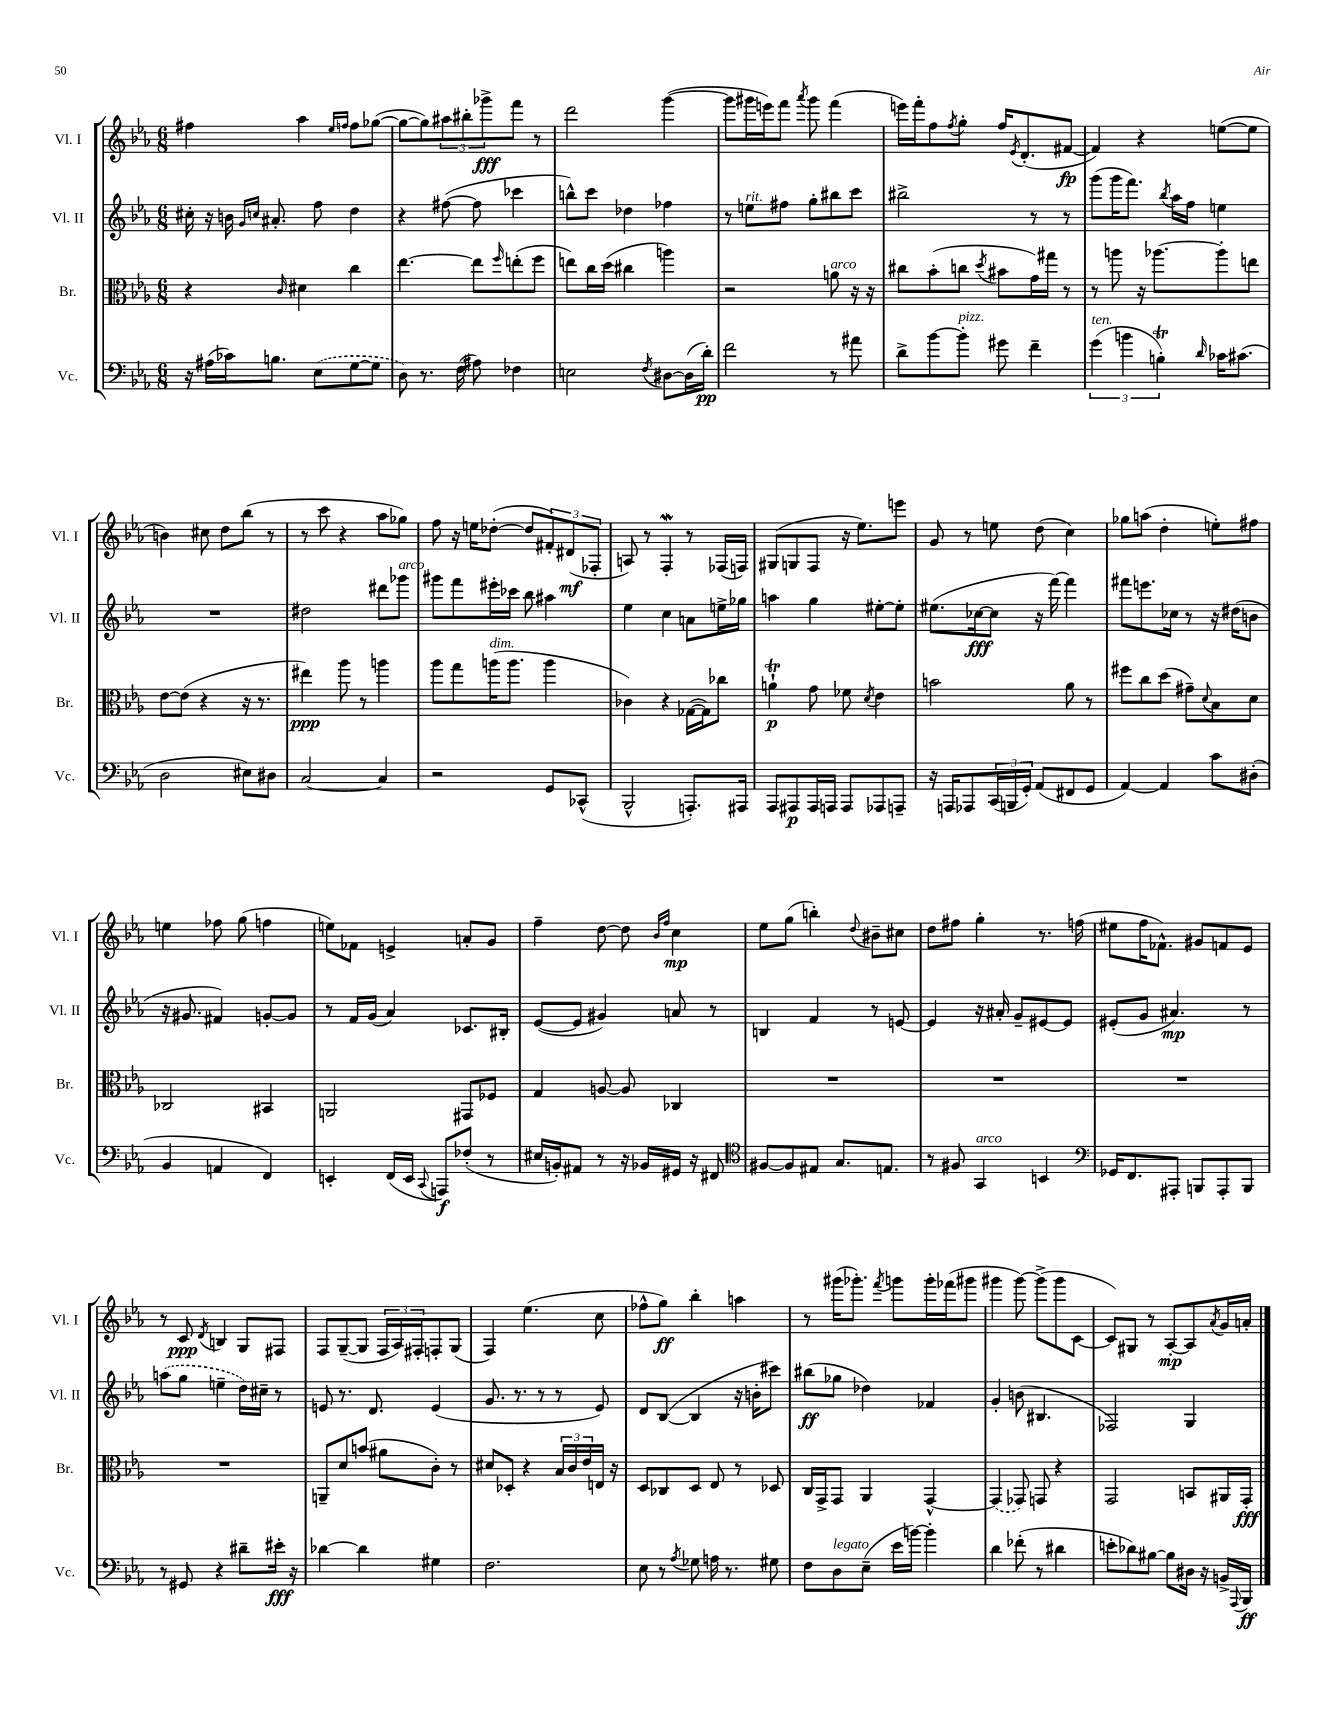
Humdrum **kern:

**kern	**kern	**kern	**kern
*staff4	*staff3	*staff2	*staff1
*clefF4	*clefC3	*clefG2	*clefG2
*k[b-e-a-]	*k[b-e-a-]	*k[b-e-a-]	*k[b-e-a-]
*M6/8	*M6/8	*M6/8	*M6/8
16r	4r	16cc#'	4ff#
(16A#	.	16r	.
16c-)	.	16b	.
.	.	16qqg	.
.	.	16qqcc	.
8.B	.	8.a#'	.
.	16qqc	.	.
.	4d#	.	4aa-
(8E-	.	8ff	.
.	.	.	16qqee-
.	.	.	16qqff
[8G	4cc	4dd	8ff
8G]	.	.	([8gg-
=	=	=	=
8D)	[4.ee-	4r	8gg-_
8.r	.	.	8gg-])
.	.	([8ff#	12aa#
(16F	.	.	.
.	.	.	12bb#'
8A#)	8ee-]	8ff#]	.
.	.	.	12ggg-^
.	16qqff	.	.
4F-	(8ee'	4ccc-	8fff
.	8ff	.	8r
=	=	=	=
2E	8ee)	8bb^^)	2ddd
.	16cc	8ccc	.
.	(16dd	.	.
.	4cc#	4dd-	.
8qF	.	.	.
[8D#	4aa)	4ff-	([4ggg
(16D#]	.	.	.
16d')	.	.	.
=	=	=	=
2f	2r	8r	8ggg]
.	.	8ee	16ggg#
.	.	.	16eee)
.	.	8ff#	8fff
.	.	.	8qaaa-
.	.	8gg'	8ggg#
8r	8a	8bb#	(4fff
8a#	16r	8ccc	.
.	16r	.	.
=	=	=	=
8d^	8cc#	2bb#^	16eee)
.	.	.	16fff'
[8b-	(8b-'	.	8ff
.	.	.	8qff
8b-']	8cc	.	8gg'
.	8qdd	.	.
8g#	8b#	.	16ff
.	.	.	8qe-
.	.	.	(8.d'
4f~	16g)	8r	.
.	16gg#	.	.
.	8r	8r	[8f#
=	=	=	=
(6g	8r	(8ggg	4f#])
.	8aa	16ggg	.
6b	.	.	.
.	.	8.fff)	.
.	16r	.	4r
.	[8.aa-	.	.
6B')	.	.	.
.	.	8qbb-	.
.	.	16aa-	.
.	.	16ff	.
16qqd	.	.	.
16c-	8aa-']	4ee	([8ee
(8.c#	.	.	.
.	8ee	.	8ee]
=	=	=	=
2D	[8e-	2.r	4b)
.	(8e-]	.	.
.	4r	.	8cc#
.	.	.	8dd
8E#)	16r	.	(8bb-
.	8.r	.	.
8D#	.	.	8r
=	=	=	=
[2C	4ee#)	2dd#	8r
.	.	.	8ccc
.	8aa-	.	4r
.	8r	.	.
4C]	4aa	8ddd#	8aa-
.	.	8ggg-	8gg-)
=	=	=	=
2r	8aa-	8ggg#	8ff
.	8gg	8fff	16r
.	.	.	16ee
.	(16aa	16eee#'	([8dd-'
.	8.aa	16ccc-	.
.	.	8bb-	8dd-]
8GG	4aa	4aa#	12f#')
.	.	.	(12d#
(8CC-^^	.	.	.
.	.	.	12F-'
=	=	=	=
2BBB-^^	4c-)	4ee-	8A)
.	.	.	8r
.	4r	4cc	4F'
8.AAA')	([16G-	8a	8r
.	16G-])	.	.
.	8cc-	16ee^	(16F-
16AAA#	.	16gg-	16F)
=	=	=	=
8AAA-	4a`	4aa	(8G#
8AAA#	.	.	8G
16AAA#	8g	4gg	8F
16AAA	.	.	.
8AAA	8f-	.	16r
.	.	.	8.ee-)
.	8qd	.	.
8AAA-	4e-	[8ee#'	.
8AAA~	.	8ee#']	8eee
=	=	=	=
16r	2b	(8.ee#	8g
16AAA	.	.	.
8AAA-	.	.	8r
.	.	[16cc-	.
(24CC	.	8cc-]	8ee
24BBB	.	.	.
24GG')	.	.	.
(8AA-	.	16r	(8dd
.	.	[16fff)	.
8FF#	8a-	4fff]	4cc)
8GG	8r	.	.
=	=	=	=
[4AA-)	8ff#	8fff#	8gg-
.	8cc	8.eee	(8aa
4AA-]	(8dd	.	4dd'
.	.	16cc-	.
.	8g#~)	8r	.
.	8qqd	.	.
8c	8B-	16r	8ee')
.	.	(16dd#	.
(8D#'	8d	8b	8ff#
=	=	=	=
4BB-	2C-	16r	4ee
.	.	8.g#	.
4AA	.	4f#)	8ff-
.	.	.	(8gg
4FF)	4BB#	[8g'	4ff
.	.	8g]	.
=	=	=	=
4EE'	2AA	8r	8ee)
.	.	16f	8f-
.	.	(16g	.
(16FF	.	4a-)	4e^
16EE	.	.	.
8qqCC	.	.	.
8AAA)	.	.	.
(8F-'	8GG#	8.c-	8a'
8r	8F-	.	8g
.	.	16B#'	.
=	=	=	=
16E#	4G	([8e-	4ff~
16BB')	.	.	.
8AA#	.	8e-]	.
8r	[8A	4g#)	[8dd
16r	8A]	.	8dd]
16BB-	.	.	.
.	.	.	16qqb-
.	.	.	16qqff
16GG#	4C-	8a	4cc
16r	.	.	.
8FF#	.	8r	.
=	=	=	=
*clefC4	*	*	*
[8F#	2.r	4B	8ee-
8F#]	.	.	(8gg
8E#	.	4f	4bb')
8.G	.	.	.
.	.	.	8qqdd
.	.	8r	8b#~
8.E	.	.	.
.	.	[8e	8cc#
=	=	=	=
8r	2.r	4e]	8dd
8F#	.	.	8ff#
4GG	.	16r	4gg'
.	.	16a#'	.
.	.	8g~	.
4BB	.	[8e#	8.r
.	.	8e#]	.
.	.	.	(16ff
=	=	=	=
*clefF4	*	*	*
16GG-	2.r	(8e#'	8ee#
8.FF	.	.	.
.	.	8g	16ff
.	.	.	8.f-^^)
8AAA#'	.	4.a#)	.
8BBB	.	.	8g#
8AAA#'	.	.	8f
8BBB	.	8r	8e-
=	=	=	=
8r	2.r	(8aa	8r
8GG#	.	8gg	8c
.	.	.	8qd
4r	.	4ee~	4B
8d#~	.	16dd)	8G
.	.	16cc#~	.
16e#'	.	8r	8F#
16r	.	.	.
=	=	=	=
[4d-	8AA~	8e	8F
.	8d	8.r	([8G~
4d-]	(8b	.	8G]
.	.	8.d	.
.	8a#	.	24F
.	.	.	24A-)
.	.	.	24F#'
4G#	8c')	(4e	8F'
.	8r	.	(8G
=	=	=	=
2.F	8d#	8.g	4F)
.	8D-'	.	.
.	.	8.r	.
.	4r	.	(4.ee-
.	.	8r	.
.	24B-	8r	.
.	24c	.	.
.	24e-	.	.
.	16E	8e-)	8cc
.	16r	.	.
=	=	=	=
8E-	8D	8d	8ff-^^
8r	8C-	([8B-	8gg)
8qA-	.	.	.
8G-	8D	4B-]	4bb-'
16A	8E-	.	.
8.r	.	.	.
.	8r	16r	4aa
.	.	16b'	.
8G#	8D-	8ccc#)	.
=	=	=	=
8F	16C	(8bb#	8r
.	16GG^	.	.
8D	8GG	8gg-	(16ggg#
.	.	.	8.ggg-')
(8E-~	4AA-	4dd-)	.
.	.	.	8qfff
16e-	.	.	8ggg
[16b)	.	.	.
4b']	[4GG^^	4f-	16ggg'
.	.	.	(16fff-
.	.	.	8ggg#
=	=	=	=
4d	(4GG]	4g'	4ggg#
(8f-'	8GG-)	(8b	[8ggg#)
8r	8GG	4.B#	(8ggg#^]
4d#	4r	.	8ggg#
.	.	.	[8c
=	=	=	=
8e'	2GG	2F-)	8c])
8d-)	.	.	8G#
[8B#	.	.	8r
8B#]	.	.	[8A-'
16D#	8BB	4G	8A-]
16r	.	.	.
.	.	.	8qa-
16BB^	16AA#	.	16g
8qqAAA-	.	.	.
16BBB-	16GG'	.	16a'
==	==	==	==
*-	*-	*-	*-
